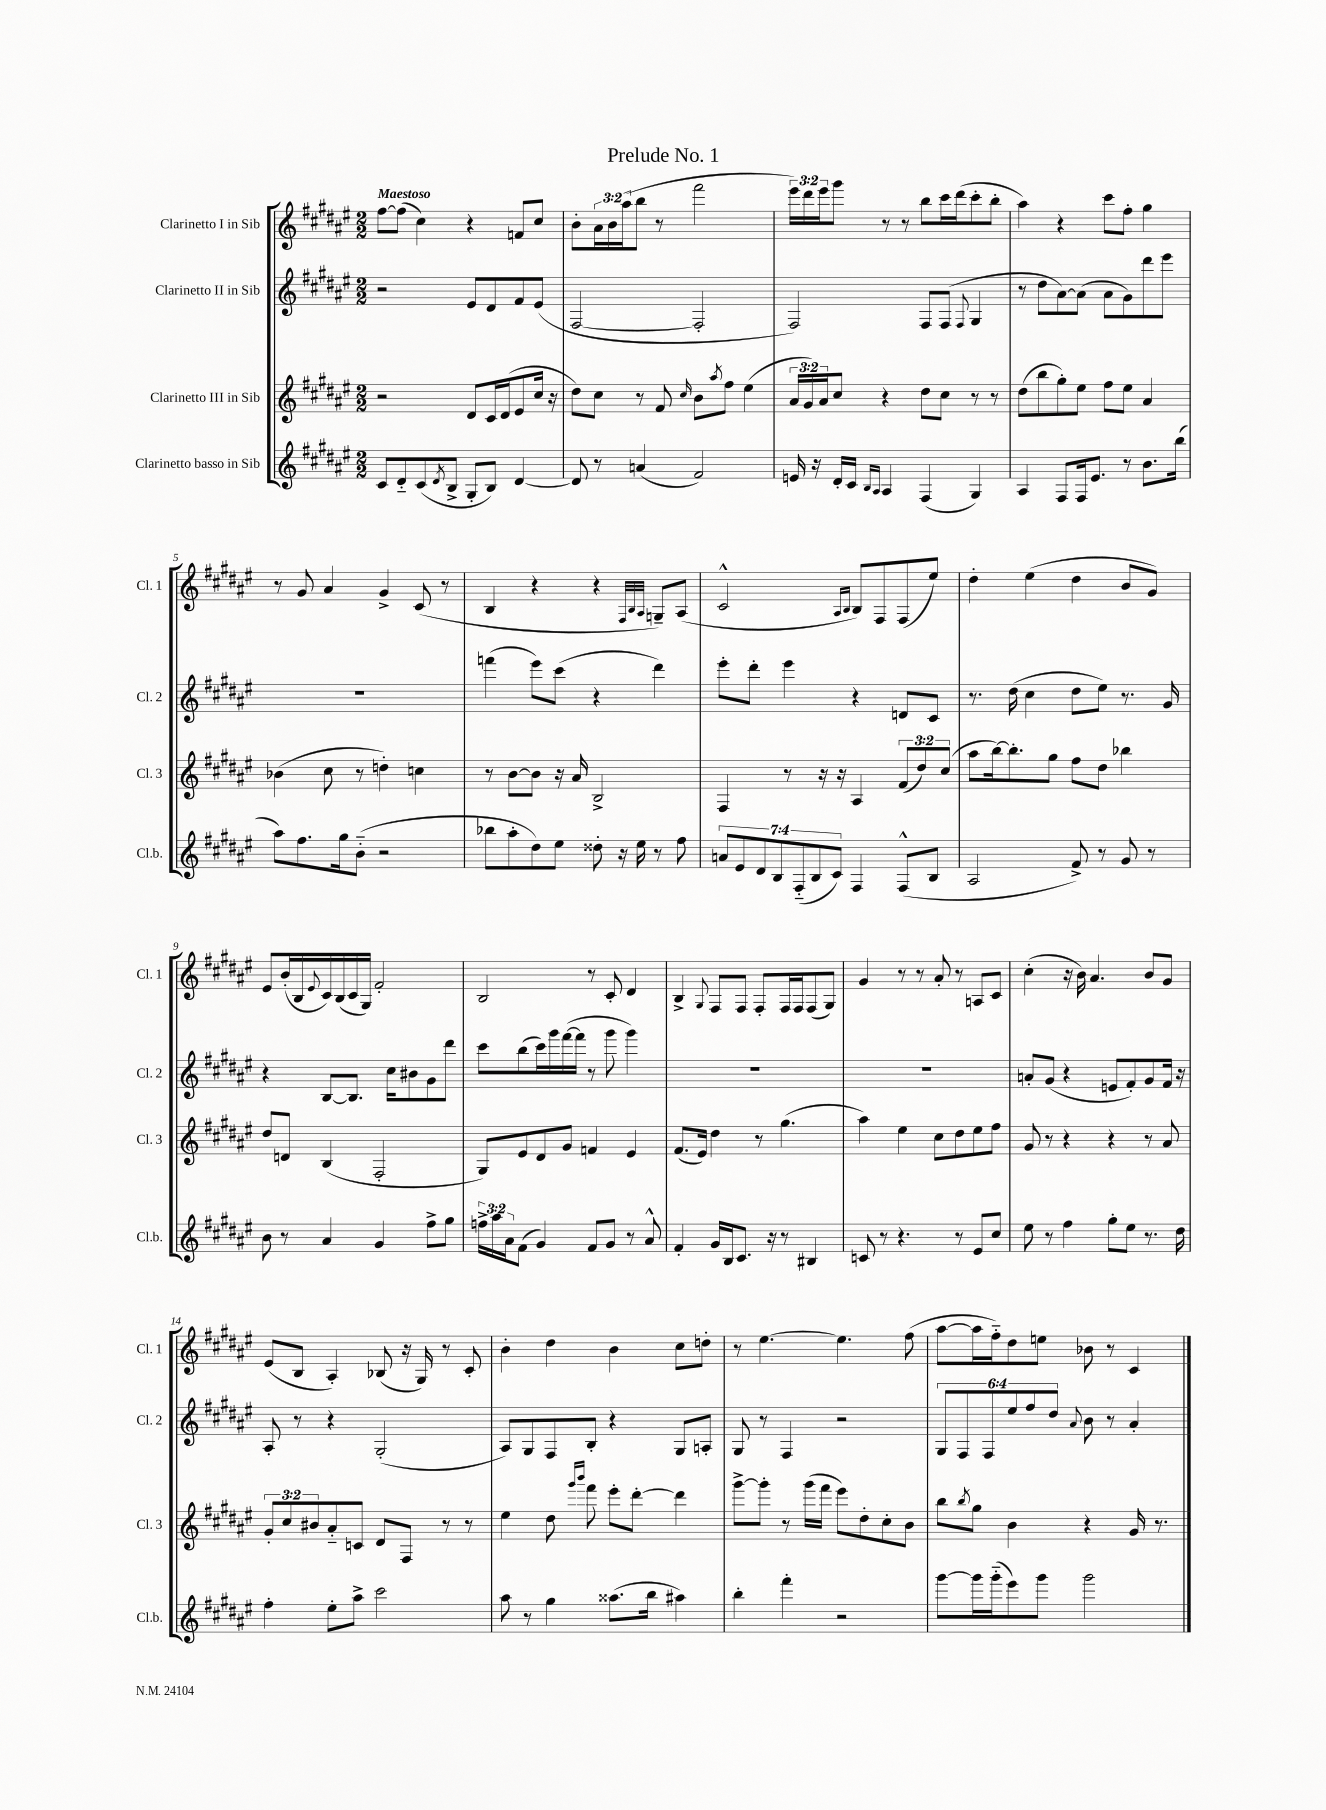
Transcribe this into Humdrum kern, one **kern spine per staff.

**kern	**kern	**kern	**kern
*staff4	*staff3	*staff2	*staff1
*clefG2	*clefG2	*clefG2	*clefG2
*k[f#c#g#d#a#e#]	*k[f#c#g#d#a#e#]	*k[f#c#g#d#a#e#]	*k[f#c#g#d#a#e#]
*M2/2	*M2/2	*M2/2	*M2/2
8c#/L	2r	2r	[8ff#\L
8d#'~/	.	.	(8ff#\]J
(8c#/	.	.	4cc#\)
8qd#/	.	.	.
8B^/J	.	.	.
8G#'/L	8d#/L	8e#/L	4r
8B/J)	16c#/L	8d#/	.
.	(16d#/J	.	.
[4d#/	8e#/	8f#/	8f/L
.	16cc#/Jk	(8e#/J	8cc#/J
.	16r	.	.
=	=	=	=
8d#/]	8dd#\L)	[2F#/	8b'\L
8r	8cc#\J	.	24a#\L
.	.	.	24b\
.	.	.	(24aa#\J
(4a/	8r	.	8bb\J
.	8f#/	.	8r
.	16qqcc#/	.	.
2f#/)	8b\L	2F#'/]	2fff#\
.	8qaa#/	.	.
.	8ff#\J	.	.
.	(4ee#\	.	.
=	=	=	=
16e/	24a#/LL	2F#/)	24eee#\LL)
.	24g#/)	.	24ddd#\
16r	.	.	.
.	24a#/J	.	24eee#\J
16d#'/LL	8cc#/J	.	8ggg#\J
16c#/JJ	.	.	.
16qqB/LL	.	.	.
16qqA#/JJ	.	.	.
4A#/	4r	.	8r
.	.	.	8r
(4F#/	8dd#\L	8F#/L	8bb\L
.	8cc#\J	(8F#/J	16ccc#\L
.	.	.	(16ddd#\J
.	.	8qqF#/	.
4G#/)	8r	4G#/	8ccc#'\
.	8r	.	8bb'\J
=	=	=	=
4A#/	(8dd#\L	8r	4aa#\)
.	8bb\	8dd#\L	.
8F#/L	8gg#'\)	[8a#\)	4r
16F#/k	8ee#\J	(8a#\]J	.
8.e#/J	.	.	.
.	8ff#\L	8a#\L	8ccc#\L
8r	8ee#\J	8g#\)	8ff#'\J
8.b\L	4a#/	8ddd#\	4gg#\
.	.	8eee#\J	.
(16bb\Jk	.	.	.
=	=	=	=
8aa#\L)	(4b-\	1r	8r
8.ff#\	.	.	8g#/
.	8cc#\	.	4a#/
16gg#\k	.	.	.
(8b'~\J	8r	.	.
2r	4dd'\)	.	4g#^/
.	4cc\	.	(8c#/
.	.	.	8r
=	=	=	=
8bb-\L	8r	(4fff\	4B/
8aa#'\	[8b\L	.	.
8dd#\)	8b\]J	8eee#\L)	4r
8ee#\J	16r	(8ccc#\J	.
.	16a#/	.	.
8dd##'\	2B^/	4r	4r
16r	.	.	.
16ee#\	.	.	.
.	.	.	32qqF#/LLL
.	.	.	32qqB/
.	.	.	32qqA#/JJJ
8r	.	4ddd#\)	8G~/L)
8ff#\	.	.	(8A#/J
=	=	=	=
14a/L	4F#/	8eee#'\L	2c#^^/
14e#/	.	.	.
.	.	8ddd#'\J	.
14d#/	.	.	.
14B/	.	.	.
.	8r	4eee#\	.
(14F#'~/	.	.	.
14B/	.	.	.
.	16r	.	.
14c#/J)	.	.	.
.	16r	.	.
.	.	.	16qqA#/LL
.	.	.	16qqB/JJ
4F#/	4A#/	4r	8B/L)
.	.	.	8F#/
(8F#^^/L	(12f#/L	8d/L	(8F#/
.	12dd#/)	.	.
8B/J	.	8c#/J	8ee#/J)
.	(12cc#/J	.	.
=	=	=	=
2A#/	8aa#\L	8.r	4dd#'\
.	[16bb\k)	.	.
.	8.bb'\]	(16dd#\	.
.	.	4cc#\	(4ee#\
.	8gg#\J	.	.
8f#^/)	8ff#\L	8dd#\L	4dd#\
8r	8dd#\J	8ee#\J)	.
8g#/	4bb-\	8.r	8b/L
8r	.	.	8g#/J)
.	.	16g#/	.
=	=	=	=
8b\	8dd#/L	4r	8e#/L
8r	8d/J	.	(16b'/L
.	.	.	16B/
.	.	.	8qqe#/
4a#/	(4B/	[8B/L	16c#/)
.	.	.	(16B/
.	.	8.B/]J	16c#/
.	.	.	16G#/JJ)
4g#/	2F#'/	.	2f#'/
.	.	16cc#\LK	.
.	.	8b#\	.
8ff#^\L	.	8g#\	.
8gg#\J	.	8ddd#\J	.
=	=	=	=
24ff^\LL	8G#/L)	8ccc#\L	2B/
24aa#\	.	.	.
24a#\J	.	.	.
(8f#\J	8e#/	(8bb\	.
4g#/)	8d#/	16ccc#\L)	.
.	.	16ggg#\	.
.	8g#/J	([16fff#\	.
.	.	16fff#\]JJ	.
8f#/L	4f/	8r	8r
8g#/J	.	8ggg#\	8c#'/
8r	4e#/	4ggg#\)	4d#/
8a#^^/	.	.	.
=	=	=	=
4f#'/	(8.f#/L	1r	4B^/
.	16e#/Jk)	.	.
.	.	.	8qqG#/
16g#/LL	4dd#\	.	8F#/L
16B/J	.	.	.
8.c#/J	.	.	8F#/J
.	8r	.	8F#'/L
16r	.	.	.
8r	(4.gg#\	.	16F#/L
.	.	.	16F#/J
4B#/	.	.	(8F#/
.	.	.	8G#/J)
=	=	=	=
8c/	4aa#\)	1r	4g#/
8r	.	.	.
4.r	4ee#\	.	8r
.	.	.	8r
.	8cc#\L	.	8a#'/
8r	8dd#\	.	8r
8e#/L	8ee#\	.	8A/L
8cc#/J	8ff#\J	.	8c#/J
=	=	=	=
8ee#\	8g#/	8a'/L	(4cc#'\
8r	8r	(8g#/J	.
4ff#\	4r	4r	16r
.	.	.	16b\)
.	.	.	4.a#/
8gg#'\L	4r	8e/L	.
8ee#\J	.	8f#'/)	.
8.r	8r	8g#/	8b/L
.	8a#/	16f#/Jk	8g#/J
16dd#\	.	16r	.
=	=	=	=
4ff#'\	12g#'/L	8A#'/	(8e#/L
.	12cc#/	.	.
.	.	8r	8B/J
.	12b#/	.	.
8ee#'\L	8a#'~/	4r	4A#'/)
8aa#^\J	8c/J	.	.
2ccc#\	8d#/L	(2G#'/	(8B-/
.	8F#/J	.	16r
.	.	.	16G#/)
.	8r	.	8r
.	8r	.	8c#'/
=	=	=	=
8aa#\	4ee#\	8A#/L)	4b'\
8r	.	8G#/	.
4gg#\	8dd#\	8F#/	4dd#\
.	16qqggg#/LL	.	.
.	16qqbbb/JJ	.	.
.	8fff#\	8B'/J	.
(8.aa##\L	8eee#'\L	4r	4b\
.	[8ddd#'\J	.	.
16bb\Jk	.	.	.
4aa#\)	4ddd#\]	8G#/L	8cc#\L
.	.	8A'/J	8dd'\J
=	=	=	=
4bb'\	[8ggg#^\L	8G#/	8r
.	8ggg#'\]J	8r	[4.ee#\
4fff#'\	8r	4F#/	.
.	(16ggg#\LL	.	.
.	16fff#\JJ	.	.
2r	8eee#\L)	2r	4.ee#\]
.	8dd#'\	.	.
.	8cc#'\	.	.
.	8b\J	.	(8ff#\
=	=	=	=
[8ggg#\L	8bb\L	12G#/L	[8aa#\L
.	.	12F#/	.
.	8qbb/	.	.
16ggg#\]L	8gg#\J	.	16aa#\]L
.	.	12F#/	.
(16ggg#'~\J	.	.	16ff#'~\J)
8eee#\)	4b\	12ee#/	8dd#\
.	.	12ff#/	.
8ggg#\J	.	.	8ee\J
.	.	12dd#/J	.
.	.	8qqa#/	.
2ggg#\	4r	8b\	8b-\
.	.	8r	8r
.	16g#/	4a#'/	4c#/
.	8.r	.	.
==	==	==	==
*-	*-	*-	*-
